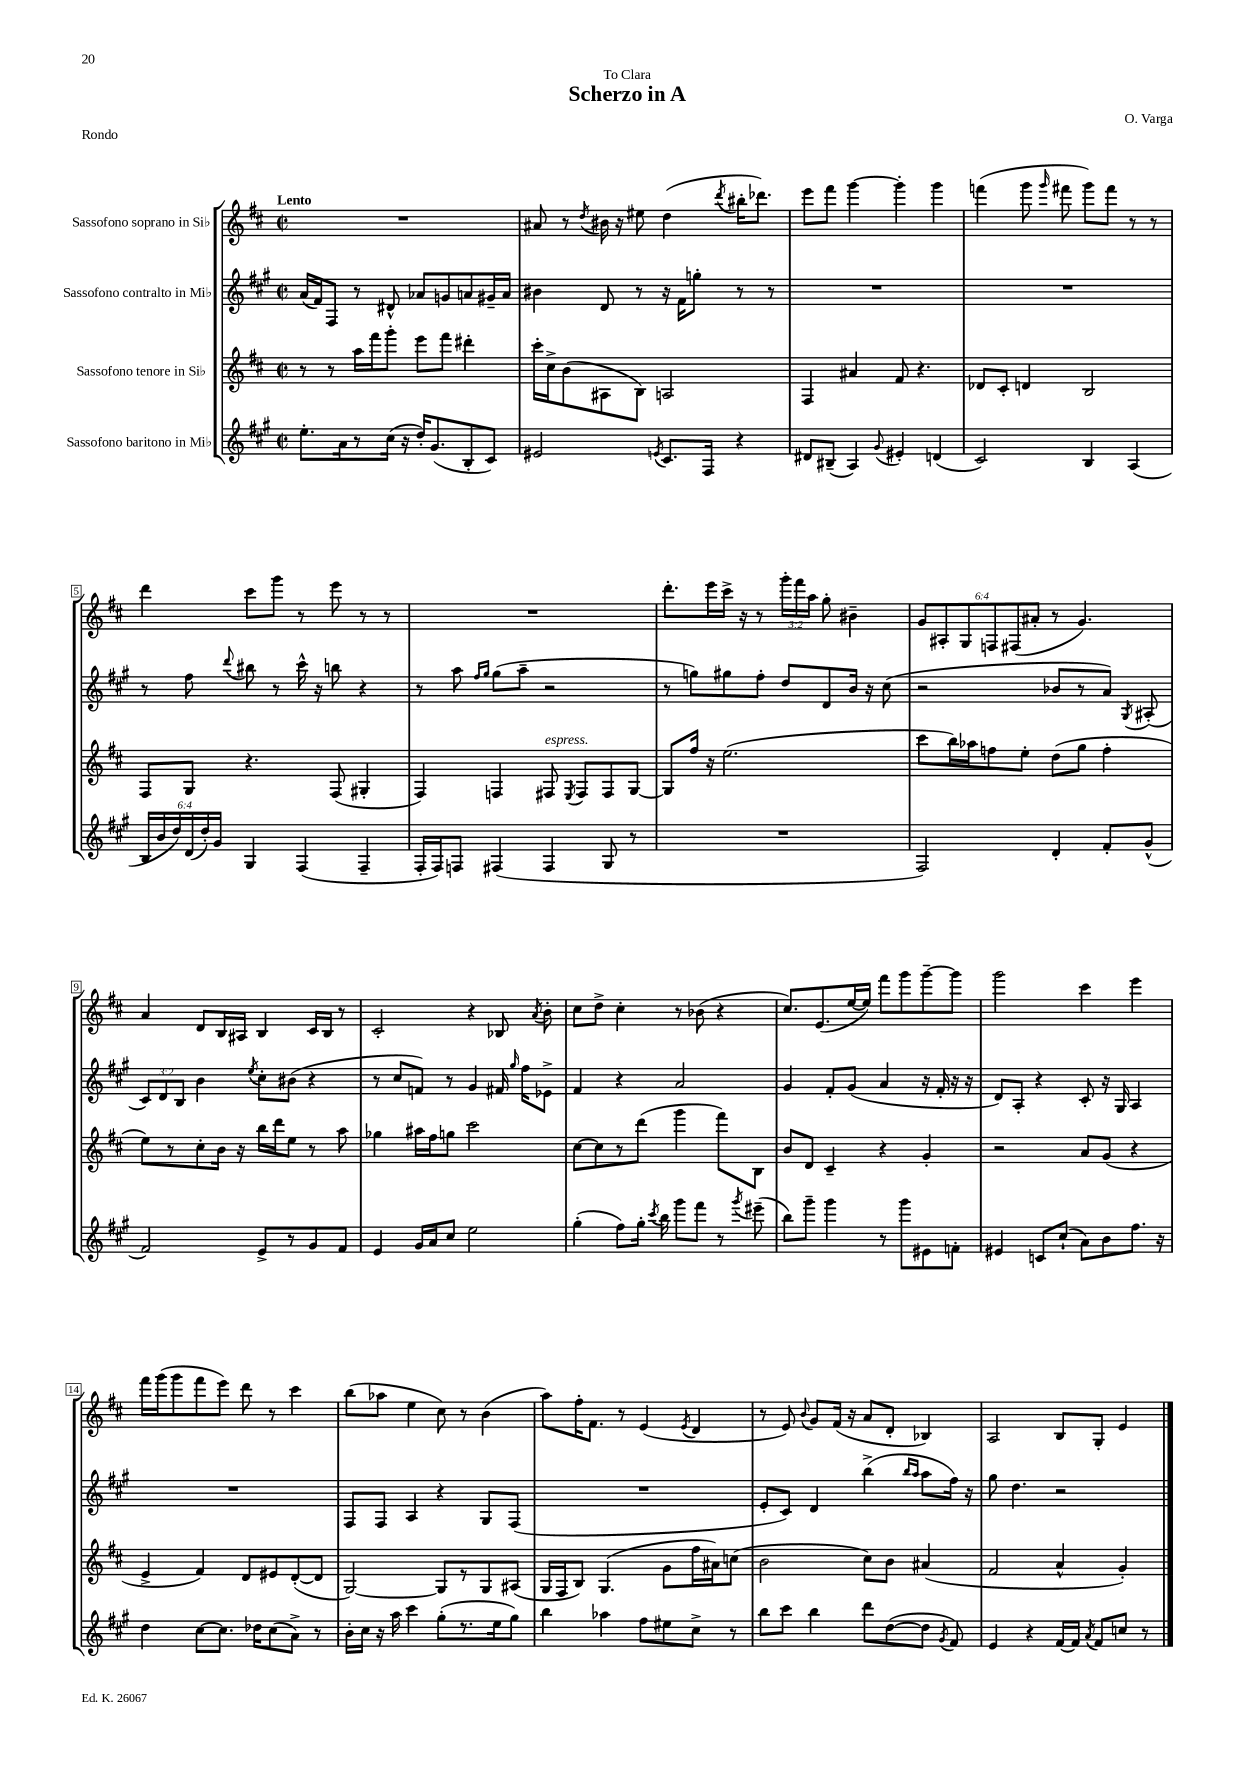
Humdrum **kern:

**kern	**kern	**kern	**kern
*staff4	*staff3	*staff2	*staff1
*clefG2	*clefG2	*clefG2	*clefG2
*k[f#c#g#]	*k[f#c#]	*k[f#c#g#]	*k[f#c#]
*M2/2	*M2/2	*M2/2	*M2/2
*met(c|)	*met(c|)	*met(c|)	*met(c|)
8.ee'	8r	(16a	1r
.	.	16f#)	.
.	8r	8F#	.
16a	.	.	.
8r	16aa	8r	.
.	16fff#	.	.
(16cc#	8ggg'	8d#^^	.
16r	.	.	.
16dd')	8eee	8a-	.
(8.g#	.	.	.
.	8fff#	8g	.
8B'	4ddd#'	8a	.
8c#)	.	16g#~	.
.	.	16a	.
=	=	=	=
2e#	16ccc#'	4b#	8a#
.	16cc#^	.	.
.	(8b	.	8r
.	.	.	8qdd
.	8A#	8d	16b#
.	.	.	16r
.	8B)	8r	8ee#
8qe	.	.	.
8.c#	2A	16r	(4dd
.	.	16f#	.
.	.	8gg'	.
16F#	.	.	.
.	.	.	8qddd
4r	.	8r	16bb#'
.	.	.	8.ddd-)
.	.	8r	.
=	=	=	=
8d#	4F#	1r	8eee
(8B#~	.	.	8fff#
4A)	4a#	.	[4ggg
8qqg#	.	.	.
4e#'	8f#	.	4ggg']
.	4.r	.	.
(4d	.	.	4ggg
=	=	=	=
2c#)	8d-	1r	(4fff
.	8c#'	.	.
.	4d	.	8ggg
.	.	.	16qqggg
.	.	.	8fff#
4B	2B	.	8ggg)
.	.	.	8fff#
(4A	.	.	8r
.	.	.	8r
=	=	=	=
24B	8F#	8r	4ddd
24b	.	.	.
24dd)	.	.	.
(24d	8G	8ff#	.
24dd')	.	.	.
24g#	.	.	.
.	.	8qqddd	.
4G#	4.r	8bb#	8ccc#
.	.	8r	8ggg
(4F#	.	16ccc#^^	8r
.	.	16r	.
.	(8F#	8bb	8eee
4F#~	4G#'	4r	8r
.	.	.	8r
=	=	=	=
16F#'	4F#)	8r	1r
16F#)	.	.	.
8F	.	8aa	.
.	.	16qqff#	.
.	.	16qqgg#	.
(4F#	4F	(8gg#	.
.	.	8aa~	.
4F#	8F#	2r	.
.	8qE	.	.
.	8F#	.	.
8G#	8F#	.	.
8r	[8G	.	.
=	=	=	=
1r	8G]	8r	8.ddd'
.	16ff#	8gg)	.
.	16r	.	16eee
.	(2.ee	8gg#	16ccc#^
.	.	.	16r
.	.	8ff#'	8r
.	.	8dd	24ggg'
.	.	.	24fff#
.	.	.	24aa
.	.	8d	8gg'
.	.	16b	4b#~
.	.	16r	.
.	.	(8cc#	.
=	=	=	=
2F#)	8ccc#	2r	12g
.	.	.	12A#'
.	16bb)	.	.
.	.	.	12G
.	16aa-	.	.
.	8ff	.	12F
.	.	.	(12F#
.	8ee'	.	.
.	.	.	12a#'
4d'	(8dd	8b-	8r
.	8gg	8r	4.g)
8f#'	4ff'	8a)	.
.	.	8qG#	.
(8g#^^	.	(8A#'	.
=	=	=	=
2f#)	8ee)	12c#)	4a
.	.	12d	.
.	8r	.	.
.	.	12B	.
.	8cc#'	4b	8d
.	16b	.	16B
.	16r	.	16A#
.	.	8qee	.
8e^	16bb	8cc#'	4B
.	16ddd	.	.
8r	8ee	(8b#	.
8g#	8r	4r	16c#
.	.	.	16B
8f#	8aa	.	8r
=	=	=	=
4e	4gg-	8r	2c#'
.	.	8cc#	.
16g#	16aa#	8f)	.
16a	16ff#	.	.
8cc#	8gg	8r	.
2ee	2ccc#	4g#	4r
.	.	16f#	8B-
.	.	16qqgg#	.
.	.	16ff#	.
.	.	.	8qa
.	.	8e-^	8b'
=	=	=	=
(4gg#'	[8cc#	4f#	8cc#
.	8cc#]	.	8dd^
8ff#)	8r	4r	4cc#'
16gg#'	(8ddd	.	.
8qccc#	.	.	.
16bb	.	.	.
8ggg#	4ggg	2a	8r
8fff#	.	.	(8b-
8r	8fff#)	.	4r
8qggg#	.	.	.
(8eee#~	8B	.	.
=	=	=	=
8bb)	8b	4g#	8.cc#)
8ggg#~	8d	.	.
.	.	.	(8.e
4ggg#	4c#~	8f#'	.
.	.	(8g#	[16ee
.	.	.	16ee])
8r	4r	4a	8fff#
8ggg#	.	.	8ggg
8e#	4g'	16r	[8ggg~
.	.	16f#'	.
8f'	.	16r	8ggg]
.	.	16r	.
=	=	=	=
4e#	2r	8d)	2ggg
.	.	8A'	.
8c	.	4r	.
(8cc#`	.	.	.
8a)	8a	8c#'	4ccc#
8b	(8g	16r	.
.	.	16G#	.
8.ff#	4r	4A	4eee
16r	.	.	.
=	=	=	=
4dd	4e^	1r	16fff#
.	.	.	(16ggg
.	.	.	8ggg
[8cc#	4f#)	.	8fff#
8.cc#]	.	.	8eee)
.	8d	.	8ddd
16dd-	.	.	.
(8cc#	8e#	.	8r
8a^)	([8d'	.	4ccc#
8r	8d]	.	.
=	=	=	=
16b'	[2G)	8F#	(8bb
16cc#	.	.	.
16r	.	8F#	8aa-
16aa	.	.	.
4ccc#	.	4A	4ee
(8gg#'	8G]	4r	8cc#)
8.r	8r	.	8r
.	8G	8G#	(4b
16ee	.	.	.
8gg#)	(8A#	(8F#	.
=	=	=	=
4bb	16G	1r	8aa)
.	16F#	.	.
.	8B)	.	16ff#'
.	.	.	8.f#
4aa-	(4.G	.	.
.	.	.	8r
8ff#	.	.	(4e
8ee#	8g	.	.
.	.	.	8qe
8cc#^	16ff#	.	4d
.	16a#)	.	.
8r	(8cc	.	.
=	=	=	=
8bb	2b	8e'	8r
8ccc#	.	8c#)	8e)
.	.	.	8qqb
4bb	.	4d	8g
.	.	.	(16f#
.	.	.	16r
8ddd	8cc#)	(4bb^	8a
([8dd	8b	.	8d'
.	.	16qqbb	.
.	.	16qqaa	.
8dd]	(4a#	8aa	4B-)
8qg#	.	.	.
8f#)	.	16ff#)	.
.	.	16r	.
=	=	=	=
4e	2f#	8gg#	2A
.	.	4.dd	.
4r	.	.	.
[16f#	4a^^	2r	8B
16f#]	.	.	.
8qa	.	.	.
8f#	.	.	8G'
8cc	4g')	.	4e
8r	.	.	.
==	==	==	==
*-	*-	*-	*-
